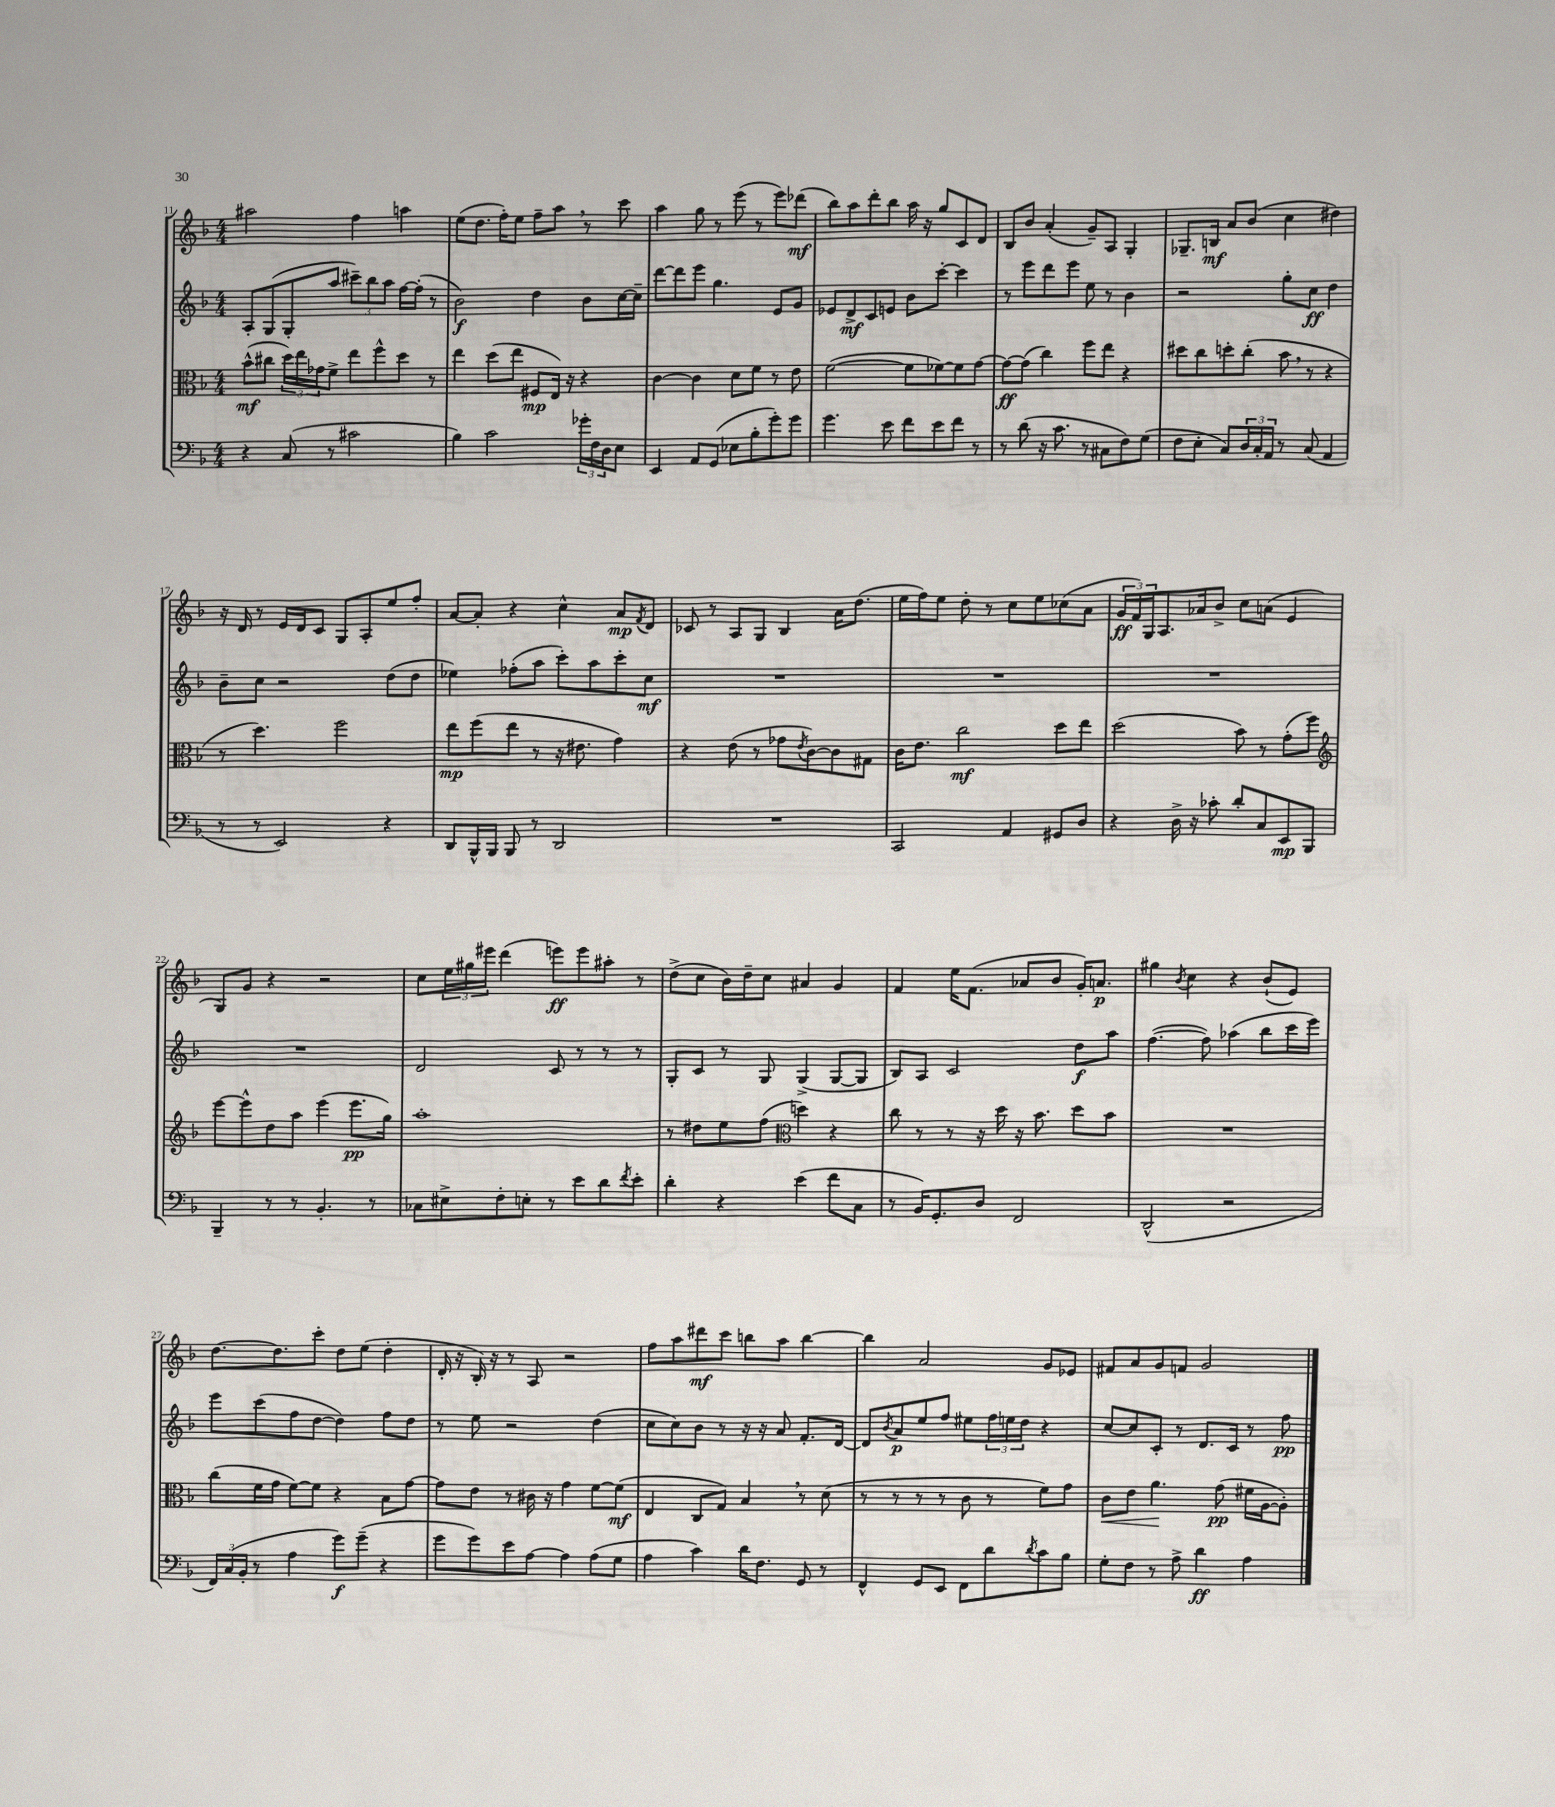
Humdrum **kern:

**kern	**kern	**kern	**kern
*staff4	*staff3	*staff2	*staff1
*clefF4	*clefC3	*clefG2	*clefG2
*k[b-]	*k[b-]	*k[b-]	*k[b-]
*M4/4	*M4/4	*M4/4	*M4/4
4r	(8b-^^	8A'	2aa#
.	8cc#	(8G	.
(8C	24dd)	8G'	.
.	24ee	.	.
.	24g-	.	.
8r	8f^	8aa	.
2c#	8ee	12ccc#~)	4ff
.	.	12bb-	.
.	8ff^^	.	.
.	.	12aa	.
.	8dd	[16ff	4aa
.	.	(16ff']	.
.	8r	8r	.
=	=	=	=
4B-)	4ee	2b-)	(8ee
.	.	.	8.dd
2c	(8dd	.	.
.	.	.	16ff')
.	8ee	.	8ee
.	8F#	4dd	8ff~
.	16E)	.	8aa
.	16r	.	.
24g-'	4r	8b-	8r
24F	.	.	.
24D	.	.	.
8E	.	[16cc	8ccc
.	.	16cc~]	.
=	=	=	=
4EE	[4c	[8ddd	4aa
.	.	8ddd]	.
8AA	4c]	8eee	8gg
(8GG	.	4.gg	8r
8E-	8d	.	(8eee
8B-'	8f	.	8r
8g')	8r	8e	8eee)
8g	8e	8g	(8ddd-
=	=	=	=
4.g	([2f	8e-	8bb-)
.	.	8d^	8aa
.	.	8c	8ddd'
8e	.	8e	8bb-
8f	8f]	8b-	16aa
.	.	.	16r
8e	[8f-)	[8ccc'	8gg
8f	8f-]	4ccc]	8c
8r	[8g	.	8d
=	=	=	=
8r	8g_	8r	8B-
(8d	(8g]	8eee	8b-
16r	4cc)	8ddd	(4a'
8.c	.	.	.
.	.	8eee	.
8r	8ff	8ee	8g~)
8C#	8ee	8r	8A
8F)	4r	4b-	4G'
(8G	.	.	.
=	=	=	=
8F	8dd#	2r	8.G-~
8E'	8cc	.	.
.	.	.	16B
8C)	8dd'	.	8a
24D	(8cc'	.	(8b-
24C'	.	.	.
24AA	.	.	.
8r	8b-	8gg'	4cc
(8C	8r	8cc	.
4AA	4r	4dd	4dd#)
=	=	=	=
8r	8r	8b-~	16r
.	.	.	16d
8r	4.dd)	8cc	8r
2EE)	.	2r	16e
.	.	.	16d
.	.	.	8c
.	2ff	.	8G
.	.	.	8A'
4r	.	(8dd	8ee
.	.	8dd	8ff'
=	=	=	=
8DD	8ee	4ee-)	[8a
16BBB-^^	(8ff	.	8a']
16BBB-	.	.	.
8BBB-	8ee	(8ff-'	4r
8r	8r	8aa	.
2DD	16r	8ccc')	4cc^^
.	8.e#	.	.
.	.	8aa	.
.	4g)	8ccc'	8a
.	.	.	8qf
.	.	8cc	8d
=	=	=	=
1r	4r	1r	8c-
.	.	.	8r
.	(8e	.	8A
.	8r	.	8G
.	8g-	.	4B-
.	8qe	.	.
.	[8c)	.	.
.	8c]	.	16a
.	.	.	(8.dd
.	8G#	.	.
=	=	=	=
2CC	16c	1r	16ee
.	8.e	.	16ff)
.	.	.	8ee
.	2cc	.	8dd'
.	.	.	8r
4AA	.	.	8cc
.	.	.	8ee
8GG#	8dd	.	(8cc-
8D	8ee	.	8a
=	=	=	=
4r	(2dd	1r	24g
.	.	.	24f)
.	.	.	24G
.	.	.	8.A
16D^	.	.	.
16r	.	.	16a-
8c-'	.	.	8b-^
8d'	8b-)	.	8cc
8C	8r	.	(8a
8EE	(8g'	.	4e
8BBB-	8ff)	.	.
=	=	=	=
*	*clefG2	*	*
4BBB-~	[8eee	1r	8G)
.	8eee^^]	.	8g
8r	8dd	.	4r
8r	8aa	.	.
4.BB-'	(4eee	.	2r
.	8.eee	.	.
8r	.	.	.
.	16gg)	.	.
=	=	=	=
8C-	1aa'	2d	8cc
8E#^	.	.	24ee
.	.	.	24gg#
.	.	.	24eee#
8F'	.	.	(4ddd
8E'	.	.	.
8r	.	8c	8eee)
8e	.	8r	8eee
8d	.	8r	8aa#'
8qf	.	.	.
8e'	.	8r	8r
=	=	=	=
4d'	8r	8G'	(8dd^
.	8dd#	8c	8cc
4r	8ee	8r	16b-)
.	.	.	16dd~
.	(8ff	8G	8cc
*	*clefC3	*	*
(4e	4dd)	(4G^	4a#
8f	4r	[8G	4g
8C	.	8G]	.
=	=	=	=
8r	8cc	8B-)	4f
16BB-)	8r	8A	.
8.GG'	.	.	.
.	8r	2c	16ee
.	.	.	(8.f
8D	16r	.	.
.	16dd	.	.
2FF	16r	.	8a-
.	8.b-	.	.
.	.	.	8b-
.	8dd	8dd	16g')
.	.	.	8.a
.	8b-	8aa	.
=	=	=	=
(2DD^^	1r	([4.ff	4gg#
.	.	.	8qb-
.	.	.	4cc
.	.	8ff])	.
2r	.	(4aa-	4r
.	.	8bb-	(8b-`
.	.	16ccc	8e)
.	.	16eee)	.
=	=	=	=
24FF)	(8cc	8eee	[8.dd
(24C	.	.	.
24BB-'	.	.	.
8r	16f	(8ccc	.
.	16g	.	8.dd]
4A	[8f)	8ff	.
.	8f]	[8dd	8ccc'
8g)	4r	4dd])	8dd
(8g~	.	.	(8ee
4r	8B-	8ff	4dd'
.	[8g	8dd	.
=	=	=	=
8g	8g]	8r	16d'
.	.	.	16r
8g)	8e	8ee	16B-')
.	.	.	16r
8e	8r	2r	8r
[8A	16c#	.	8A
.	16r	.	.
4A]	4g	.	2r
(8A	[8f	(4dd	.
8G	(8f]	.	.
=	=	=	=
4A	4E	8cc	8ff
.	.	8cc)	8aa
4c)	8C	8b-	8ddd#
.	8G)	8r	8ccc
16d	4B-	16r	8bb
8.F	.	16r	.
.	.	8a	8aa
8GG	8r	8.f'	[4bb
8r	(8d	.	.
.	.	[16d	.
=	=	=	=
4FF^^	8r	8d]	4bb]
.	.	8qb-	.
.	8r	8a	.
8GG	8r	8ee	2a
8EE	8r	8ff	.
8FF	8c	8ee#	.
8d	8r	24ff	.
.	.	24ee	.
.	.	24dd	.
8qd	.	.	.
8c	8f)	4r	8g
8B-	8g	.	8e-
=	=	=	=
8G'	8c	[8cc	8f#
8F	8e	8cc]	8a
8r	4.a	8c'	8g
8A^	.	8r	8f
4d	.	8.d	2g
.	(8g	.	.
.	.	16c	.
4A	16f#	8r	.
.	[16A	.	.
.	8A'])	8ff	.
==	==	==	==
*-	*-	*-	*-
